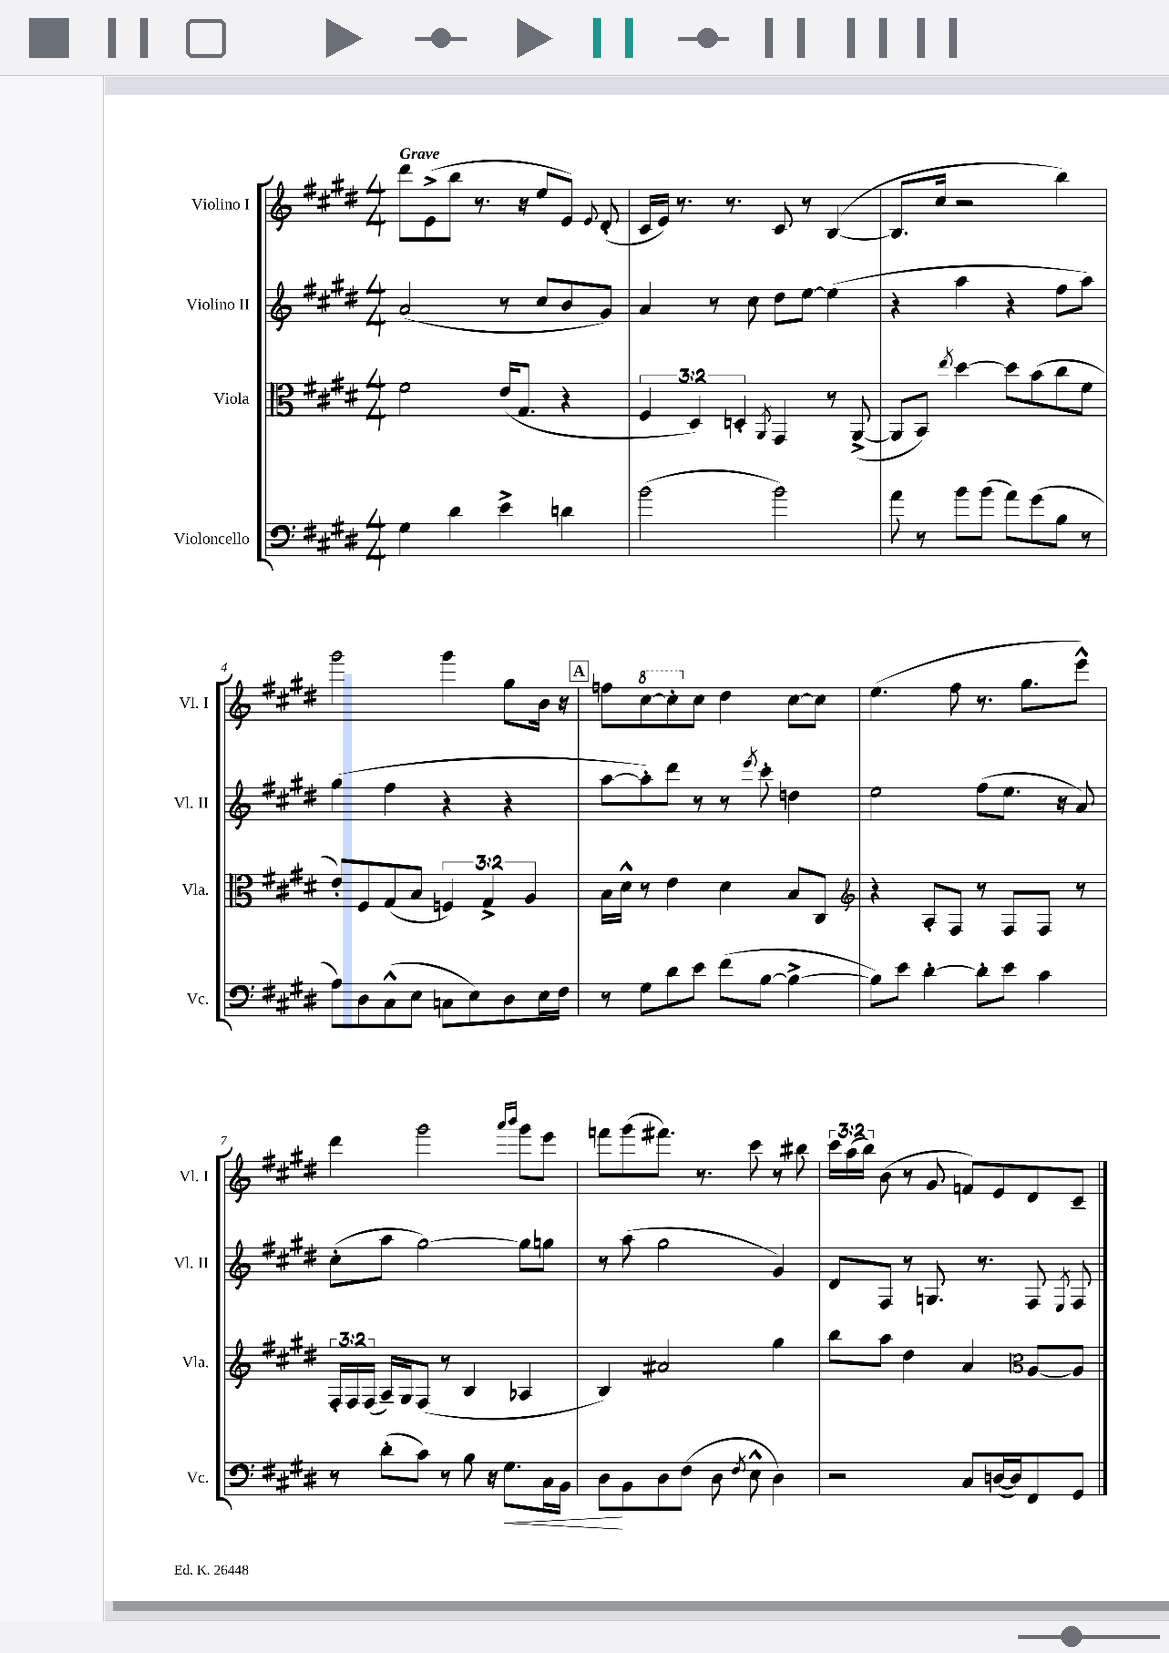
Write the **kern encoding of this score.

**kern	**dynam	**kern	**kern	**kern
*part4	*part4	*part3	*part2	*part1
*staff4	*staff4	*staff3	*staff2	*staff1
*I"Violoncello	*	*I"Viola	*I"Violino II	*I"Violino I
*I'Vc.	*	*I'Vla.	*I'Vl. II	*I'Vl. I
*clefF4	*	*clefC3	*clefG2	*clefG2
*k[f#c#g#d#]	*	*k[f#c#g#d#]	*k[f#c#g#d#]	*k[f#c#g#d#]
*M4/4	*	*M4/4	*M4/4	*M4/4
=1	=1	=1	=1	=1
!	!	!	!	!LO:TX:a:B:t=Grave
4G#\	.	2f#\	(2a/	8ddd#\L
.	.	.	.	(8e^\
4d#\	.	.	.	8bb\J
.	.	.	.	8.r
4e^\	.	(16e/KL	8r	.
.	.	8.G#/J	.	16r
.	.	.	8cc#/L	8ee/L
4dn\	.	4r	8b/	8e/J)
.	.	.	.	8qqe/
.	.	.	8g#/J)	(8d#'/
=2	=2	=2	=2	=2
(2b\	.	6F#/	4a/	16c#/LL
.	.	.	.	16e/JJ)
.	.	.	.	8.r
.	.	6D#/)	.	.
.	.	.	8r	.
.	.	.	.	8.r
.	.	6Dn'/	.	.
.	.	.	8cc#\	.
.	.	8qAA/	.	.
2b\)	.	4GG#/	8dd#\L	8c#/
.	.	.	[8ee\J	8r
.	.	8r	(4ee\]	([4B/
.	.	([8AA^/	.	.
=3	=3	=3	=3	=3
8a\	.	8AA/L]	4r	8.B/L]
8r	.	8BB/J)	.	.
.	.	.	.	16cc#/Jk
.	.	8qee/	.	.
8b\L	.	[4dd#\	4aa\	2r
(8b\J	.	.	.	.
8a\L)	.	8dd#\L]	4r	.
(8g#\	.	(8b\	.	.
8B\J	.	8cc#\	8ff#\L	4bb\)
8r	.	8f#\J	8aa\J)	.
!!LO:LB:g=z
=4	=4	=4	=4	=4
8A\L)	.	8e'/L)	(4gg#\	2ggg#\
8D#\	.	8F#/	.	.
(8C#^^\	.	(8G#/	4ff#\	.
8E\J	.	8B/J	.	.
8Cn\L	.	6Fn/)	4r	4ggg#\
8E\)	.	.	.	.
.	.	6G#^/	.	.
8D#\	.	.	4r	8gg#\L
.	.	6A/	.	.
16E\L	.	.	.	16b\Jk
16F#\JJ	.	.	.	16r
!!LO:REH:place=s1:t=A
=5	=5	=5	=5	=5
8r	.	16B\LL	[8aa\L	8ffn\L
.	.	16d#^^\JJ	.	.
*	*	*	*	*8va
8G#\L	.	8r	8aa'\])	[8ccc#\
8d#\	.	4e\	8ddd#\J	8ccc#'\]
*	*	*	*	*X8va
8e\J	.	.	8r	8cc#\J
(8f#\L	.	4d#\	8r	4dd#\
.	.	.	8qeee/	.
[8B\J	.	.	8ccc#'\	.
4B^\_	.	8B/L	4ddn\	[8cc#\L
.	.	8C#/J	.	8cc#\J]
=6	=6	=6	=6	=6
*	*	*clefG2	*	*
8B\L])	.	4r	2ee\	(4.ee\
8e\J	.	.	.	.
[4d#'\	.	8A'/L	.	.
.	.	8F#/J	.	8ff#\
8d#'\L]	.	8r	(8ff#\L	8.r
8e\J	.	8F#/L	8.ee\J	.
.	.	.	.	8.gg#\L
4c#\	.	8F#/J	.	.
.	.	.	16r	.
.	.	8r	8a/)	8eee^^\J)
!!LO:LB:g=z
=7	=7	=7	=7	=7
8r	.	24F#'/LL	(8cc#'\L	4ddd#\
.	.	24F#/	.	.
.	.	(24F#/JJ	.	.
(8d#'\L	.	16A~/LL)	8aa\J	.
.	.	16G#/J	.	.
8c#\J)	.	(8F#/J	[2gg#\)	2ggg#\
8r	.	8r	.	.
8B\	.	4B/	.	.
16r	.	.	.	.
!	!LO:HP:b	!	!	!
8.G#\L	<	.	.	.
.	.	.	.	16qqaaa/LL
.	.	.	.	16qqbbb/JJ
.	.	4A-X/	8gg#\L]	8ggg#\L
16C#\L	.	.	8ggn\J	8eee\J
16BB\JJ	.	.	.	.
=8	=8	=8	=8	=8
8D#\L	.	4B/)	8r	8fffn\L
8BB\	[	.	(8aa\	(8ggg#\
8D#\	.	2a#X/	2gg#\	8.fff#X\J)
(8F#\J	.	.	.	.
.	.	.	.	8.r
8D#\	.	.	.	.
8qF#/	.	.	.	.
8E^^\	.	.	.	8ccc#\
4D#\)	.	4gg#\	4g#/)	8r
.	.	.	.	8bb#X\
=9	=9	=9	=9	=9
2r	.	8bb\L	8d#/L	24ccc#\LL
.	.	.	.	(24aa\
.	.	.	.	24bb\JJ)
.	.	8aa\J	8F#/J	(8b\
.	.	4dd#\	8r	8r
.	.	.	8.Gn/	8g#/
8C#/L	.	4a/	.	8fn/L)
.	.	.	8.r	.
([16Dn/L	.	.	.	8e/
16D/J])	.	.	.	.
*	*	*clefC3	*	*
8FF#/	.	[8A/L	8F#/	8d#/
.	.	.	8qE/	.
8GG#/J	.	8A/J]	8F#/	8c#~/J
==	==	==	==	==
*-	*-	*-	*-	*-
